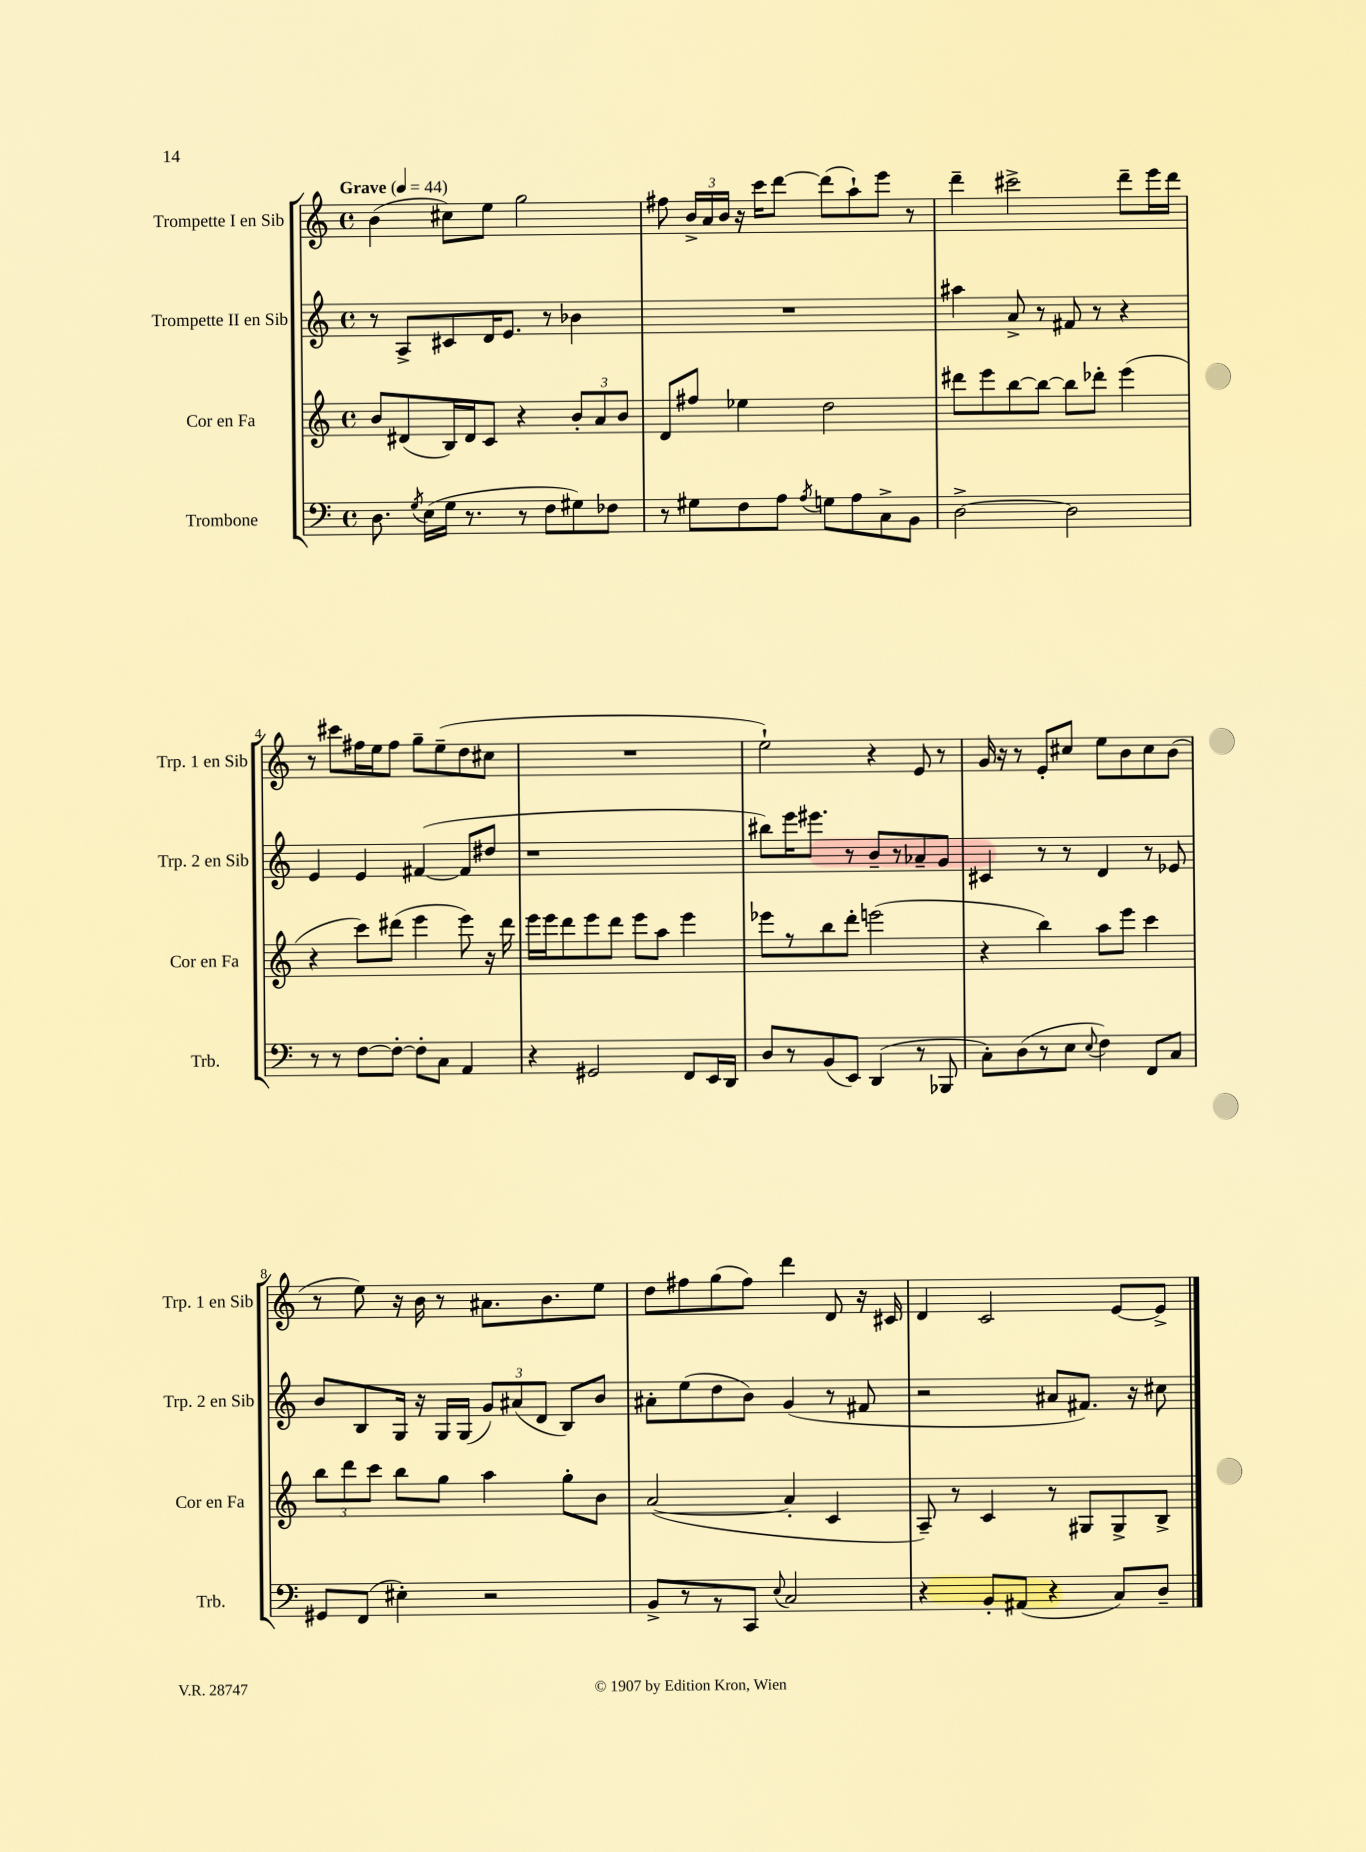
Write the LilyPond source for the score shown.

<<
\new StaffGroup <<
\new Staff = "s0" \with { instrumentName = "Trompette I en Sib" shortInstrumentName = "Trp. 1 en Sib" } {
    \clef treble \key c \major \defaultTimeSignature \time 4/4 \tempo "Grave" 4 = 44
    \autoBeamOff b'4( cis''8[) e''8] g''2 |
    fis''8 \tuplet 3/2 { b'16[-> a'16 b'16] } r16 c'''16[ d'''8]~ d'''8[( a''8-!) e'''8] r8 |
    d'''4-- cis'''2-> d'''8[-- e'''16 d'''16] |
    r8 cis'''8[ fis''16 e''16 fis''8] g''8[-- e''8--( d''8 cis''8] |
    R1 |
    e''2-!) r4 e'8 r8 |
    g'16 r16 r8 e'8[-. cis''8] e''8[ b'8 cis''8 b'8]( |
    r8 e''8) r16 b'16 r8 ais'8.[ b'8. e''8] |
    d''8[ fis''8 g''8( fis''8]) d'''4 d'8 r16 cis'16 |
    d'4 c'2 e'8[~ e'8]-> \bar "|." |
}
\new Staff = "s1" \with { instrumentName = "Trompette II en Sib" shortInstrumentName = "Trp. 2 en Sib" } {
    \clef treble \key c \major \defaultTimeSignature \time 4/4
    \autoBeamOff r8 a8[-> cis'8 d'16 e'8.] r8 bes'4 |
    R1 |
    ais''4 a'8-> r8 fis'8 r8 r4 |
    e'4 e'4 fis'4~( fis'8[ dis''8] |
    r1 |
    bis''8[) e'''16 eis'''8.] r8 b'8[-- r8 aes'8-- g'8] |
    cis'4 r8 r8 d'4 r8 ees'8 |
    b'8[ b8 g16] r16 g16[ g16]( \tuplet 3/2 { g'8[) ais'8( d'8] } b8[) b'8] |
    ais'8[-. e''8( d''8 b'8]) g'4( r8 fis'8 |
    r2 ais'8[ fis'8.]) r16 cis''8 \bar "|." |
}
\new Staff = "s2" \with { instrumentName = "Cor en Fa" shortInstrumentName = "Cor en Fa" } {
    \clef treble \key c \major \defaultTimeSignature \time 4/4
    \autoBeamOff b'8[ dis'8( b16) dis'16 c'8] r4 \tuplet 3/2 { b'8[-. a'8 b'8] } |
    d'8[ fis''8] ees''4 d''2 |
    dis'''8[ e'''8 b''8~ b''8]~ b''8[ des'''8]-. e'''4( |
    r4 c'''8[) dis'''8]( e'''4 e'''8) r16 dis'''16 |
    e'''16[ e'''16 d'''8 e'''8 d'''8] e'''8[ a''8] e'''4 |
    ees'''8[ r8 b''8 d'''8]-. e'''2( |
    r4 b''4) a''8[ e'''8] c'''4 |
    \tuplet 3/2 { b''8[ d'''8 c'''8] } b''8[ g''8] a''4 g''8[-. b'8] |
    a'2~( a'4-. c'4 |
    a8--) r8 c'4 r8 gis8[ gis8-> b8]-> \bar "|." |
}
\new Staff = "s3" \with { instrumentName = "Trombone" shortInstrumentName = "Trb." } {
    \clef bass \key c \major \defaultTimeSignature \time 4/4
    \autoBeamOff d8. \acciaccatura { g8 } e16[( g16] r8. r8 f8[ gis8) fes8] |
    r8 gis8[ f8 a8] \acciaccatura { a8 } g8[ a8 c8-> b,8] |
    d2~-> d2 |
    r8 r8 f8[~ f8]~-. f8[-. c8] a,4 |
    r4 gis,2 f,8[ e,16 d,16] |
    d8[ r8 b,8( e,8]) d,4( r8 bes,,8 |
    c8[-.) d8( r8 e8] \appoggiatura { e8 } f4) f,8[ c8] |
    gis,8[ f,8]( eis4-.) r2 |
    b,8[-> r8 r8 c,8] \appoggiatura { e8 } c2 |
    r4 b,8[-. ais,8]( r4 c8[) d8]-- \bar "|." |
}
>>
>>
